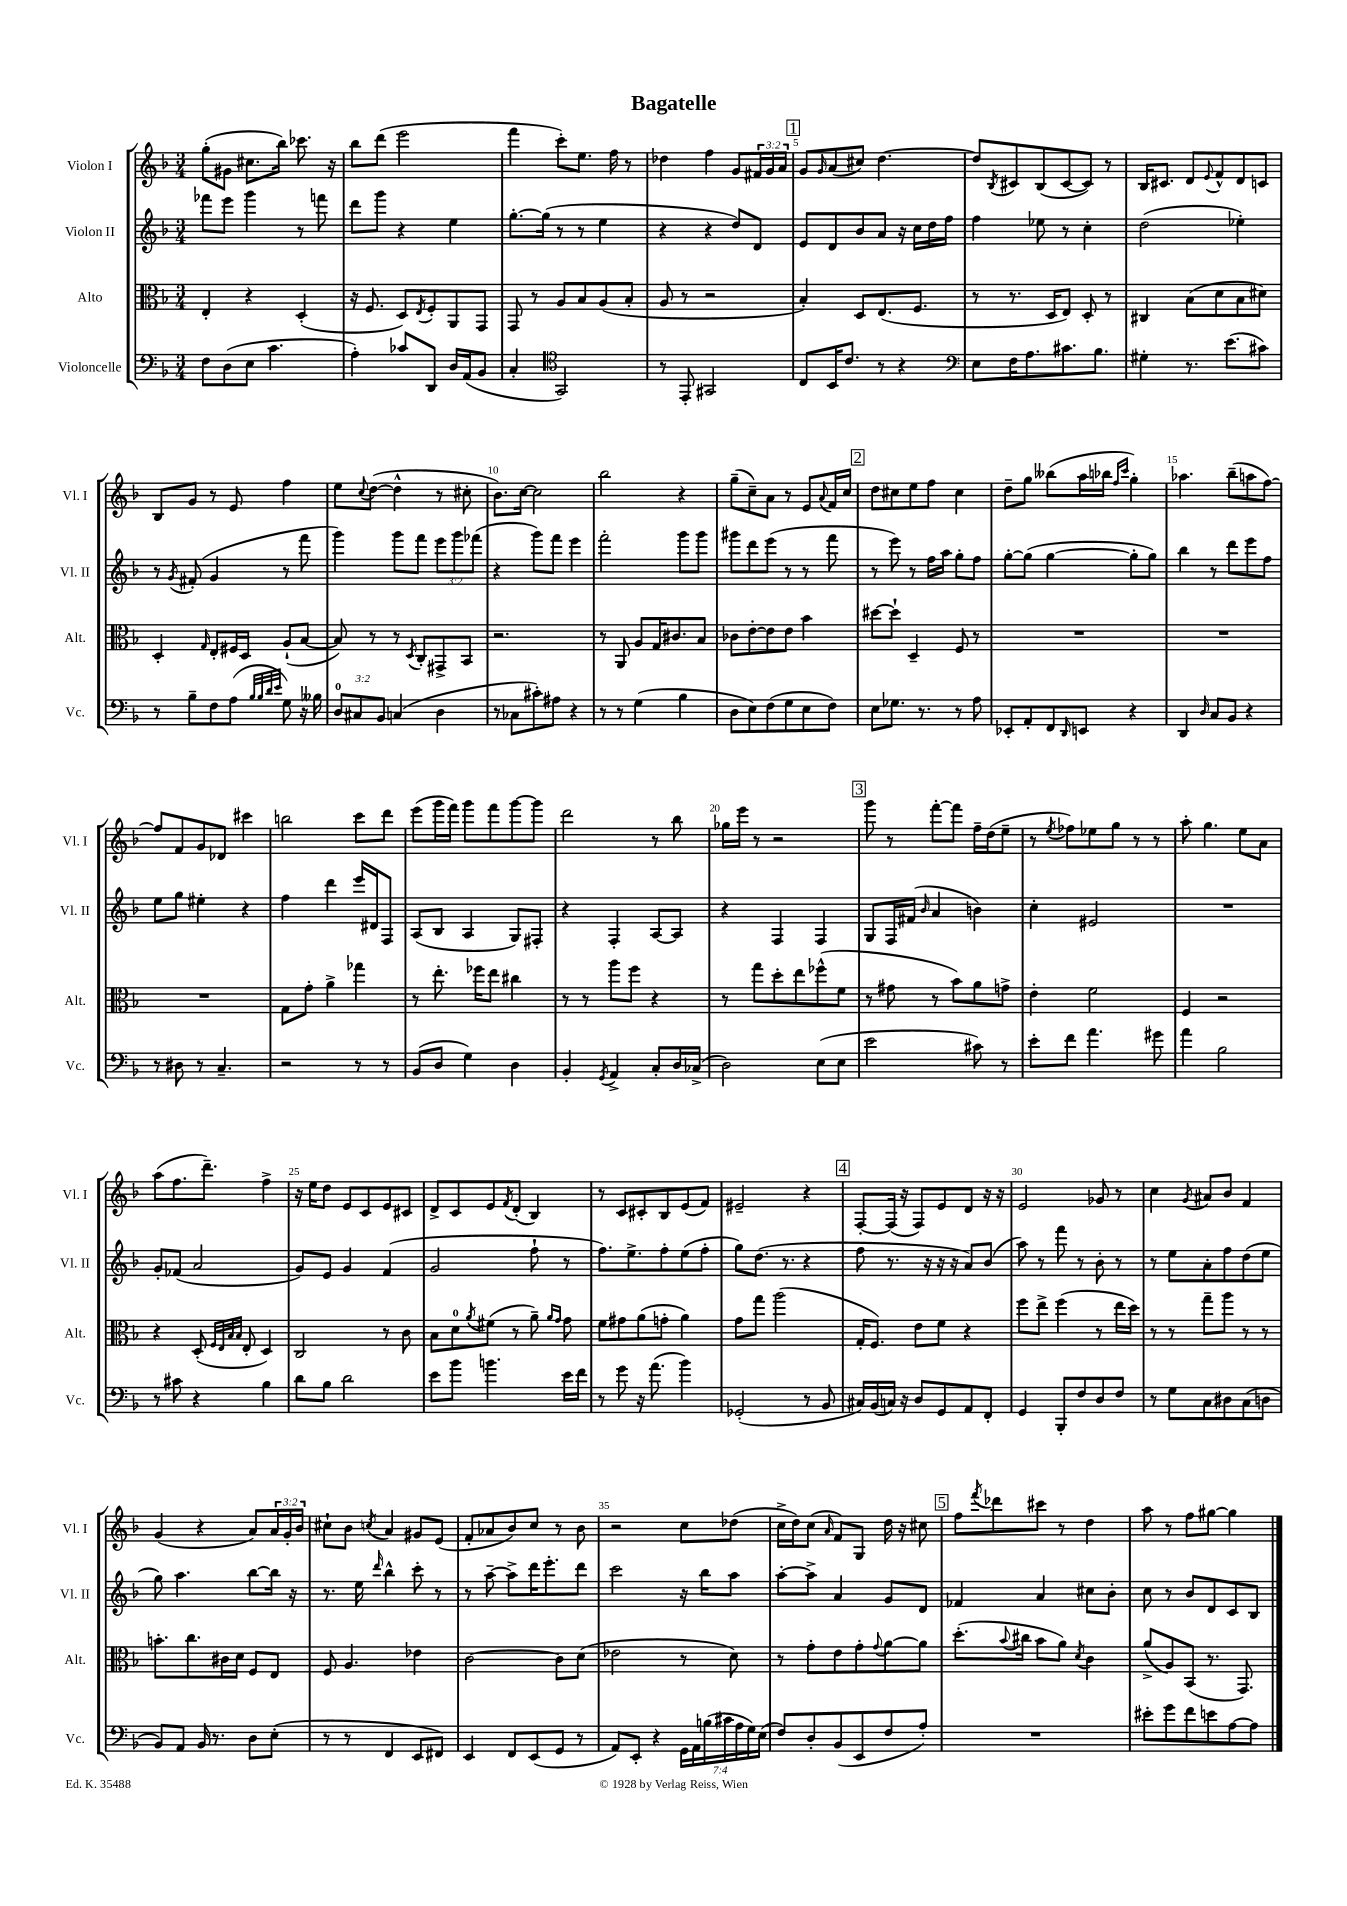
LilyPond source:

\header { title = "Bagatelle" }
<<
\new StaffGroup <<
\new Staff = "s0" \with { instrumentName = "Violon I" shortInstrumentName = "Vl. I" } {
    \clef treble \key f \major \numericTimeSignature \time 3/4 \override Staff.TupletNumber.text = #tuplet-number::calc-fraction-text
    g''8-.( gis'8 cis''8. bes''16) ces'''8. r16 |
    bes''8 d'''8( e'''2 |
    f'''4 c'''8-.) e''8. f''16 r8 |
    des''4 f''4 g'8 \tuplet 3/2 { fis'16 g'16 a'16 } |
    \mark \markup { \box "1" } g'8 \grace { g'16 } a'8( cis''8) d''4.~ |
    d''8 \acciaccatura { bes8 } cis'8 bes8( cis'8~ cis'8) r8 |
    bes16 cis'8. d'8 \appoggiatura { e'8 } f'8-^ d'8 c'8 |
    bes8 g'8 r8 e'8 f''4 |
    e''8 \appoggiatura { c''8 } d''8~( d''4-^ r8 cis''8-. |
    bes'8.) c''16~ c''2 |
    bes''2 r4 |
    g''8--( c''8--) a'8 r8 e'8 \appoggiatura { a'8 } f'16 c''16 |
    \mark \markup { \box "2" } d''8 cis''8 e''8 f''8 cis''4 |
    d''8-- g''8 beses''8( a''16 bes''16 \grace { f''16 c'''16 } g''4-.) |
    aes''4. bes''8--( a''8 f''8~) |
    f''8 f'8 g'8 des'8 cis'''4 |
    b''2 c'''8 d'''8 |
    e'''8( g'''16 f'''16) g'''8 f'''8 g'''8~ g'''8 |
    d'''2 r8 bes''8 |
    ges''16 e'''16 r8 r2 |
    \mark \markup { \box "3" } g'''8 r8 f'''8~-. f'''8 f''16-- d''16( e''8-- |
    r8 \acciaccatura { e''8 } fes''8) ees''8 g''8 r8 r8 |
    a''8-. g''4. e''8 a'8 |
    a''8( f''8. d'''8.--) f''4-> |
    r16 e''16 d''8 e'8 c'8 e'8 cis'8 |
    d'8-> c'8 e'8 \acciaccatura { f'8 } d'8-.( bes4) |
    r8 c'8 cis'8-. bes8 e'8( f'8) |
    eis'2-- r4 |
    \mark \markup { \box "4" } f8~-. f16( r16 f8) e'8 d'8 r16 r16 |
    e'2 ges'8 r8 |
    c''4 \acciaccatura { g'8 } ais'8 bes'8 f'4 |
    g'4( r4 a'8) \tuplet 3/2 { a'16 g'16-. bes'16 } |
    cis''8-! bes'8 \acciaccatura { c''8 } a'4 gis'8 e'8( |
    f'8-. aes'8 bes'8) c''8 r8 bes'8 |
    r2 c''8 des''8( |
    c''16-> d''16) c''8( \grace { a'16 } f'8) g8 d''16 r16 cis''8 |
    \mark \markup { \box "5" } f''8 \acciaccatura { f'''8 } des'''8 cis'''8 r8 d''4 |
    a''8 r8 f''8 gis''8~ gis''4 \bar "|." |
}
\new Staff = "s1" \with { instrumentName = "Violon II" shortInstrumentName = "Vl. II" } {
    \clef treble \key f \major \numericTimeSignature \time 3/4 \override Staff.TupletNumber.text = #tuplet-number::calc-fraction-text
    fes'''8 e'''8 g'''4 r8 f'''8 |
    d'''8 g'''8 r4 e''4 |
    g''8.~-. g''16( r8 r8 e''4 |
    r4 r4 d''8) d'8 |
    \mark \markup { \box "1" } e'8 d'8 bes'8 a'8 r16 c''16 d''16 f''16 |
    f''4 ees''8 r8 c''4-. |
    d''2( ees''4-.) |
    r8 \acciaccatura { g'8 } fis'8-.( g'4 r8 f'''8 |
    g'''4) g'''8 f'''8 \tuplet 3/2 { e'''8 g'''8 fes'''8( } |
    r4 g'''8) f'''8 e'''4 |
    f'''2-. g'''8 g'''8 |
    gis'''8 d'''8 e'''8( r8 r8 f'''8 |
    \mark \markup { \box "2" } r8 e'''8) r8 f''16 a''16 g''8-. f''8 |
    g''8~-. g''8( g''4~ g''8-. g''8) |
    bes''4 r8 d'''8 e'''8 f''8 |
    e''8 g''8 eis''4-. r4 |
    f''4 d'''4 e'''16 dis'16 f8 |
    a8( bes8 a4 g8) fis8-. |
    r4 f4-. a8~ a8 |
    r4 f4 f4 |
    \mark \markup { \box "3" } g8 f16 fis'16( \grace { bes'16 } a'4 b'4) |
    c''4-. eis'2 |
    R2. |
    g'8-. fes'8( a'2 |
    g'8) e'8 g'4 f'4( |
    g'2 f''8-! r8 |
    f''8.) e''8.-> f''8-. e''8( f''8-. |
    g''8) d''8.( r8. r4 |
    \mark \markup { \box "4" } f''8 r8. r16 r16 r16 a'8) bes'8( |
    a''8) r8 f'''8 r8 bes'8-. r8 |
    r8 e''8 a'8-. f''8 d''8( e''8 |
    g''8) a''4. bes''8~ bes''16 r16 |
    r8. e''16 \grace { d'''16 } bes''4-^ c'''8-. r8 |
    r8 a''8~-- a''8-> d'''16 e'''8.-. d'''8 |
    c'''2 r16 bes''16 a''8 |
    a''8~-. a''8-> a'4 g'8 d'8 |
    \mark \markup { \box "5" } fes'4 a'4 cis''8 bes'8-. |
    c''8 r8 bes'8 d'8 c'8 bes8 \bar "|." |
}
\new Staff = "s2" \with { instrumentName = "Alto" shortInstrumentName = "Alt." } {
    \clef alto \key f \major \numericTimeSignature \time 3/4
    e4-. r4 d4-.( |
    r16 f8. d8) \acciaccatura { e8 } f8-. a,8 g,8 |
    g,8 r8 a8 bes8 a8( bes8-. |
    a8 r8 r2 |
    \mark \markup { \box "1" } bes4-.) d8 e8.( f8. |
    r8 r8. d16 e8) d8-. r8 |
    cis4 bes8( d'8 bes8 dis'8) |
    d4-. \grace { g16 } e8-. fis16 d16 a8-!( bes8~ |
    bes8) r8 r8 \acciaccatura { d8 } c8-. gis,8-> bes,8 |
    r2. |
    r8 a,8 a8 g16 cis'8. bes8 |
    ces'8 e'8~-. e'8 e'8 bes'4 |
    \mark \markup { \box "2" } dis''8~ dis''8-! d4-- f8 r8 |
    R2. |
    R2. |
    R2. |
    g8 g'8-. a'4-> ges''4 |
    r8 e''8.-. fes''16 e''8 cis''4 |
    r8 r8 a''8 f''8 r4 |
    r8 g''8 d''8-. e''8 fes''8-^( f'8 |
    \mark \markup { \box "3" } r8 gis'8 r8 bes'8) a'8 g'8-> |
    e'4-. f'2 |
    f4 r2 |
    r4 d8-.( \grace { f32 e32 bes32 bes32 } e8-. d4) |
    c2 r8 c'8 |
    bes8 d'8-0 \acciaccatura { a'8 } fis'8( r8 a'8--) \grace { a'16 g'16 } g'8 |
    f'8 gis'8 a'8( g'8-. a'4) |
    g'8 g''8 a''2( |
    \mark \markup { \box "4" } g16-. f8.) e'8 f'8 r4 |
    f''8 e''8-> f''4( r8 e''16 d''16) |
    r8 r8 g''8-- a''8 r8 r8 |
    b'8.-. c''8. cis'16 d'16 f8 e8 |
    f8 a4. ees'4 |
    c'2~ c'8 d'8( |
    ees'2 r8 d'8) |
    r8 g'8-. e'8 g'8-. \appoggiatura { g'8 } a'8~ a'8 |
    \mark \markup { \box "5" } d''8.-.( \appoggiatura { bes'8 } cis''16 bes'8 a'8) \acciaccatura { d'8 } c'4 |
    a'8->( a8) bes,8( r8. g,8.) \bar "|." |
}
\new Staff = "s3" \with { instrumentName = "Violoncelle" shortInstrumentName = "Vc." } {
    \clef bass \key f \major \numericTimeSignature \time 3/4 \override Staff.TupletNumber.text = #tuplet-number::calc-fraction-text
    f8 d8( e8 c'4. |
    a4-.) ces'8 d,8 d16 a,16( bes,8 |
    c4-. \clef tenor g,2) |
    r8 e,8-. gis,2 |
    \mark \markup { \box "1" } c8 bes,16 c'8. r8 r4 |
    \clef bass e8 f16 a8. cis'8. bes8. |
    gis4-. r8. e'8.( cis'8) |
    r8 bes8-- f8 a8( \grace { bes32 bes32 d'32 e'32 } g8) r16 beses16 |
    \tuplet 3/2 { d8-0 cis8 bes,8 } c4( d4 |
    r8 ces8 cis'8-.) ais8 r4 |
    r8 r8 g4( bes4 |
    d8 e8) f8( g8 e8 f8) |
    \mark \markup { \box "2" } e8 ges8. r8. r8 a8 |
    ees,8-. a,8-. f,8 \grace { d,16 } e,8 r4 |
    d,4 \grace { d16 } c8 bes,8 r4 |
    r8 dis8 r8 c4.-- |
    r2 r8 r8 |
    bes,8( d8 g4) d4 |
    bes,4-. \acciaccatura { g,8 } a,4-> c8-. d16 ces16->( |
    d2) e8( e8 |
    \mark \markup { \box "3" } e'2 cis'8) r8 |
    e'8-. f'8 a'4. gis'8 |
    a'4 bes2 |
    r8 cis'8 r4 bes4 |
    d'8 bes8 d'2 |
    e'8 bes'8 b'4. e'16 f'16 |
    r8 g'8 r16 a'8.( bes'4) |
    ges,2-.( r8 bes,8 |
    \mark \markup { \box "4" } cis16) bes,16( c16) r16 d8 g,8 a,8 f,8-. |
    g,4 bes,,8-. f8 d8 f8 |
    r8 g8 c8 dis8 c8( d8 |
    bes,8) a,8 bes,16 r8. d8 e8-.( |
    r8 r8 f,4 e,8 fis,8) |
    e,4 f,8 e,8( g,8 r8 |
    a,8) e,8-. r4 \tuplet 7/4 { g,16 a,16 b16( cis'16 a16 g16) e16( } |
    f8) d8-. bes,8( e,8 f8 a8-.) |
    \mark \markup { \box "5" } R2. |
    eis'8-. g'8 f'8 e'8 a8~ a8 \bar "|." |
}
>>
>>
\layout { \context { \Score \override BarNumber.break-visibility = ##(#f #t #t) barNumberVisibility = #(every-nth-bar-number-visible 5) } }
